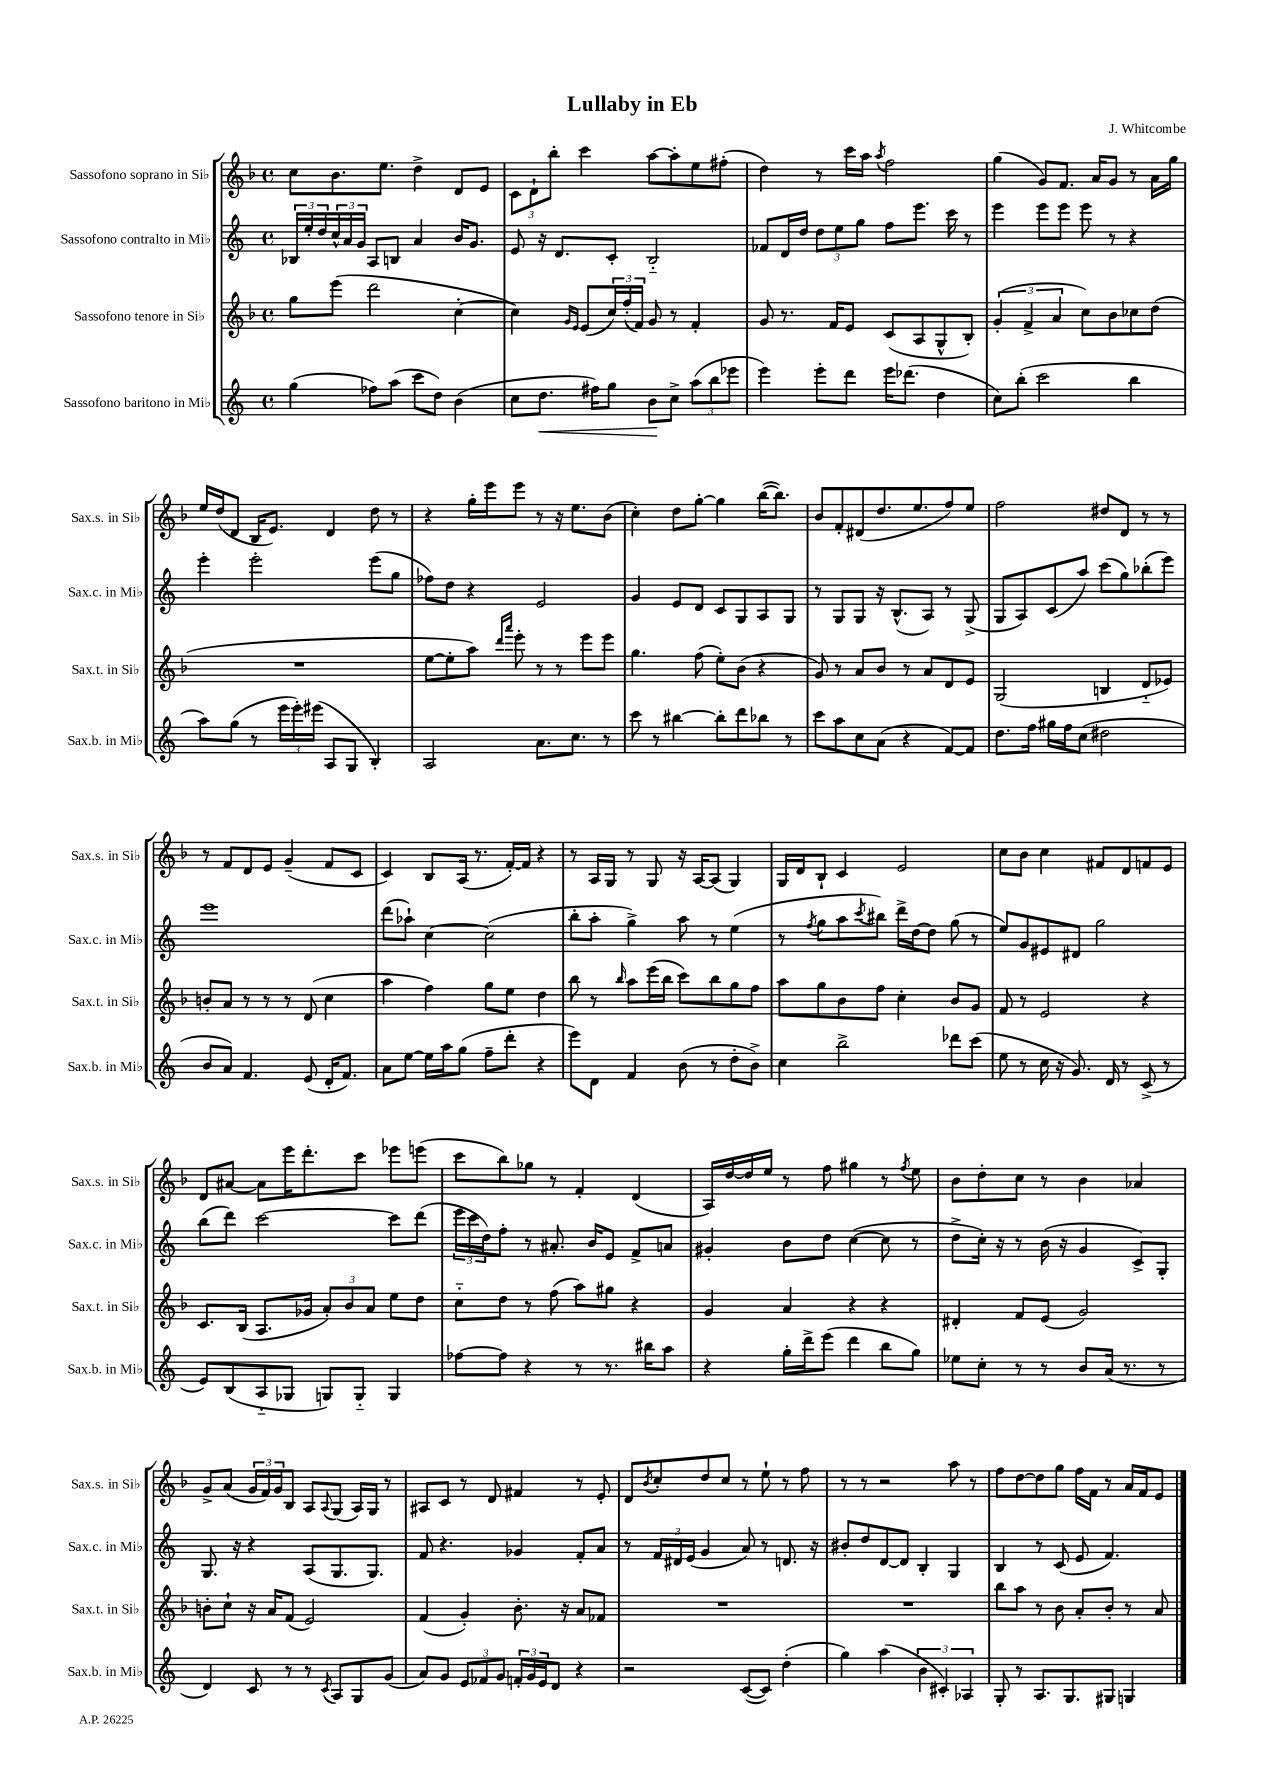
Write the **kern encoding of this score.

**kern	**kern	**kern	**kern
*staff4	*staff3	*staff2	*staff1
*clefG2	*clefG2	*clefG2	*clefG2
*k[]	*k[b-]	*k[]	*k[b-]
*M4/4	*M4/4	*M4/4	*M4/4
*met(c)	*met(c)	*met(c)	*met(c)
(4gg\	8gg\L	24B-/LL	8cc\L
.	.	24ee'/	.
.	.	24dd/	.
.	(8eee\J	24cc^^/	8.b-\
.	.	24a/	.
.	.	24g/JJ	.
8ff-\L)	2ddd\	8A/L	.
.	.	.	8.ee\J
(8aa\J	.	8B/J	.
8ccc\L	.	4a/	4dd^\
8dd\J)	.	.	.
(4b\	[4cc'\	16b/LK	8d/L
.	.	8.g/J	.
.	.	.	8e/J
=	=	=	=
8cc\L	4cc\])	8e/	12c\L
.	.	.	12d`\
8.dd\J	.	16r	.
.	.	.	12bb-'\J
.	.	8.d/L	.
.	16qqg/LL	.	.
.	16qqe/JJ	.	.
.	(8e/L	.	4ccc\
16ff#\LK)	.	.	.
8gg\J	24cc/L)	8c'/J	.
.	(24ff'/	.	.
.	24f/JJ)	.	.
8b\L	8g/	2B'~/	[8aa\L
8cc^\J	8r	.	8aa'\]
(12aa\L	4f'/	.	8ee\
12bb\	.	.	.
.	.	.	(8ff#'\J
12eee-\J	.	.	.
=	=	=	=
4eee\)	8g/	8f-/L	4dd\)
.	8.r	16d/L	.
.	.	16dd/JJ	.
8eee'\L	.	12dd\L	8r
.	16f/LK	.	.
.	.	12ee\	.
8ddd\J	8e/J	.	16ccc\LL
.	.	12gg\J	.
.	.	.	16aa\JJ
.	.	.	8qaa/
16eee\LK	(8c/L	8ff\L	2ff\
(8.ddd-\J	.	.	.
.	8A/	8.eee\J	.
4dd\	8G^^/	.	.
.	.	16ccc\	.
.	8B-'/J)	8r	.
=	=	=	=
8cc\L)	(6g'/	4eee\	(4gg\
(8bb'\J	.	.	.
.	6f^/	.	.
2ccc\	.	8eee\L	8g/L)
.	6a/	.	.
.	.	8eee\J	8.f/J
.	8cc\L)	8eee\	.
.	.	.	16a/LK
.	8b-\	8r	8g/J
4bb\	8cc-\	4r	8r
.	(8dd\J	.	16a\LL
.	.	.	16gg\JJ
=	=	=	=
8aa\L)	1r	4eee'\	16ee/LL
.	.	.	(16dd/J
(8gg\J	.	.	8d/J
8r	.	2eee'\	16B-/LK
.	.	.	8.e/J)
24eee\LL	.	.	.
24eee'\)	.	.	.
(24eee#\JJ	.	.	.
8A/L	.	.	4d/
8G/J	.	.	.
4B'/)	.	(8eee\L	8dd\
.	.	8gg\J	8r
=	=	=	=
2A/	[8ee\L	8ff-\L)	4r
.	8ee'\]	8dd\J	.
.	8aa\J)	4r	16gg'\LL
.	.	.	16eee\J
.	16qqddd/LL	.	.
.	16qqaaa/JJ	.	.
.	8eee'\	.	8eee\J
8.a\L	8r	2e/	8r
.	8r	.	16r
8.cc\J	.	.	8.ee\L
.	8eee\L	.	.
8r	8eee\J	.	(8b-\J
=	=	=	=
8ccc\	4.gg\	4g/	4cc'\)
8r	.	.	.
[4bb#\	.	8e/L	8dd\L
.	(8ff\	8d/J	[8gg'\J
8bb#'\]L	8ee'\L)	8c/L	4gg\]
8ddd\	(8b-\J	8G/	.
8bb-\J	4r	8A/	([16bb-\LK
.	.	.	8.bb-\]J)
8r	.	8G/J	.
=	=	=	=
8ccc\L	8g/)	8r	8b-/L
8aa\	8r	8G/L	8f'/
8cc\	8a/L	8G/J	(8d#/
(8a\J	8b-/J	16r	8.dd/
.	.	(8.B^^/L	.
4r	8r	.	.
.	.	.	8.ee/
.	8a/L	8A/J)	.
[8f/L)	8d/	8r	8ff/)
8f/]J	8e/J	(8G^/	8ee/J
=	=	=	=
8.dd\L	(2G/	8G/L	2ff\
.	.	8A/)	.
16ff\Jk	.	.	.
16gg#\LL	.	(8c/	.
16ff\J	.	.	.
(8cc\J	.	8aa/J)	.
2dd#\	4B/	(8ccc\L	8dd#/L
.	.	8gg\)	8d/J
.	8d'~/L	(8bb-'\	8r
.	8e-/J)	8eee\J)	8r
=	=	=	=
8b/L	8b'/L	1eee	8r
8a/J)	8a/J	.	8f/L
4.f/	8r	.	8d/
.	8r	.	8e/J
.	8r	.	(4g~/
(8e/	(8d/	.	.
16d'/LK	4cc\	.	8f/L
8.f/J)	.	.	.
.	.	.	8c/J
=	=	=	=
8a\L	4aa\	(8ddd\L	4c/)
[8ee\J	.	8aa-`\J)	.
16ee\]LL	4ff\)	[4cc\	8B-/L
16aa\J	.	.	.
(8gg\J	.	.	(16A/Jk
.	.	.	8.r
8ff~\L	8gg\L	(2cc\]	.
8ddd'\J	8ee\J	.	[16f'/LL)
.	.	.	16f/]JJ
4r	4dd\	.	4r
=	=	=	=
8eee\L)	8bb-\	8bb'\L	8r
8d\J	8r	8aa'\J	16A/LL
.	.	.	16G/JJ
.	16qqbb-/	.	.
4f/	8aa\L	4gg^\)	8r
.	(16eee\L	.	8G/
.	16bb-\JJ	.	.
(8b\	8ccc\L)	8aa\	16r
.	.	.	[16A/LK
8r	8bb-\	8r	(8A/]J
8dd'\L	8gg\	(4ee\	4G/)
8b^\J)	8ff\J	.	.
=	=	=	=
4cc\	8aa\L	8r	16G/LL
.	.	.	16d/J
.	.	8qff/	.
.	8gg\	8gg\L	8B-`/J
2bb^\	8b-\	8aa\	4c/
.	.	8qccc/	.
.	8ff\J	8bb#\J)	.
.	4cc'\	16ddd^\LL	2e/
.	.	[16dd\J	.
.	.	8dd\]J	.
8ddd-\L	8b-/L	(8gg\	.
(8ccc\J	8g/J	8r	.
=	=	=	=
8ee\	8f/	8ee/L)	8cc\L
8r	8r	8g/	8b-\J
16cc\	2e/	8e#/	4cc\
16r	.	.	.
8.g/)	.	8d#/J	.
.	.	2gg\	8f#/L
16d/	.	.	.
8r	.	.	8d/
(8c^/	4r	.	8f/
8r	.	.	8e/J
=	=	=	=
8e/L)	8.c/L	(8bb\L	8d/L
(8B/	.	8ddd\J)	[8a#/J
.	(16B-/Jk	.	.
8A'~/	8.A/L	[2ccc\	8a#\]L
8G-/J	.	.	16eee\K
.	16g-/Jk	.	8.ddd'\
8G/L)	12a'/L)	.	.
.	12b-/	.	.
8G'~/J	.	.	8ccc\J
.	12a/J	.	.
4G/	8ee\L	8ccc\]L	8eee-\L
.	8dd\J	(8ddd\J	(8eee\J
=	=	=	=
[8ff-\L	8cc'~\L	24eee\LL	8ccc\L
.	.	24ccc\	.
.	.	24dd\J)	.
8ff-\]J	8dd\J	8ff'\J	8bb-\)
4r	8r	8r	8gg-\J
.	(8ff\	8.a#'/	8r
8r	8aa\L)	.	4f'/
.	.	16b/LK	.
8.r	8gg#\J	8e/J	.
.	4r	8f^/L	(4d/
16bb#\LK	.	.	.
8aa\J	.	8a/J	.
=	=	=	=
4r	4g/	4g#'/	16A/LL)
.	.	.	[16dd/
.	.	.	16dd/]
.	.	.	16ee/JJ
16gg'\LL	4a/	8b\L	8r
16ddd^\J	.	.	.
(8eee\J	.	8dd\J	8ff\
4ddd\	4r	([4cc\	4gg#\
8bb\L	4r	8cc\]	8r
.	.	.	8qff/
8gg\J)	.	8r	8ee\
=	=	=	=
8ee-\L	4d#'/	8dd^\L	8b-\L
8cc'\J	.	16cc'\Jk)	8dd'\
.	.	16r	.
8r	8f/L	8r	8cc\J
8r	(8e/J	(16b\	8r
.	.	16r	.
8b/L	2g/)	4g/	4b-\
(16a/Jk	.	.	.
8.r	.	.	.
.	.	8c^/L)	4a-/
8r	.	8G'/J	.
=	=	=	=
4d/)	8b'\L	8.G/	8g^/L
.	8cc`\J	.	(8a/J
.	.	16r	.
8c/	16r	4r	24g/LL
.	.	.	24f/)
.	16a/LK	.	.
.	.	.	24g/J
8r	(8f/J	.	8B-/J
8r	2e/)	(8A/L	8A/L
8qc/	.	.	8qqA/
8A/L	.	8.G/	(8G/J
8G/	.	.	16A/LL)
.	.	8.G/J)	16G/JJ
(8g/J	.	.	8r
=	=	=	=
8a/L)	(4f/	8f/	8A#/L
8g/J	.	4.r	8c/J
12e/L	4g'/)	.	8r
12f-/	.	.	.
.	.	.	8d/
12g/J	.	.	.
24f'/LL	8.b-'\	4g-/	4f#/
24g/	.	.	.
24e/J	.	.	.
8d/J	.	.	.
.	16r	.	.
4r	8a/L	8f'/L	8r
.	8f-/J	8a/J	8e'/
=	=	=	=
2r	1r	8r	8d/L
.	.	.	8qb-/
.	.	24f/LL	8cc'/
.	.	24d#/	.
.	.	(24e/JJ	.
.	.	4g/	8dd/
.	.	.	8cc/J
([8c/L	.	8a/)	8r
8c/]J)	.	8r	8ee`\
(4dd'\	.	8.d/	8r
.	.	.	8ff\
.	.	16r	.
=	=	=	=
4gg\)	1r	8b#'/L	8r
.	.	8dd/	8r
(4aa\	.	[8d/	2r
.	.	8d/]J	.
6b\	.	4B'/	.
6c#'/)	.	.	.
.	.	4G/	8aa\
6A-/	.	.	.
.	.	.	8r
=	=	=	=
8G'/	8bb-\L	4B/	8ff\L
8r	8aa\J	.	[8dd\
8.A/L	8r	8r	8dd\]
.	8b-\	(8c/	8gg\J
8.G/	.	.	.
.	8a'/L	8e/	16ff\LL
.	.	.	16f\JJ
8G#/J	8b-'/J	4.f/)	8r
4G/	8r	.	16a/LL
.	.	.	16f/J
.	8a/	.	8e/J
==	==	==	==
*-	*-	*-	*-
